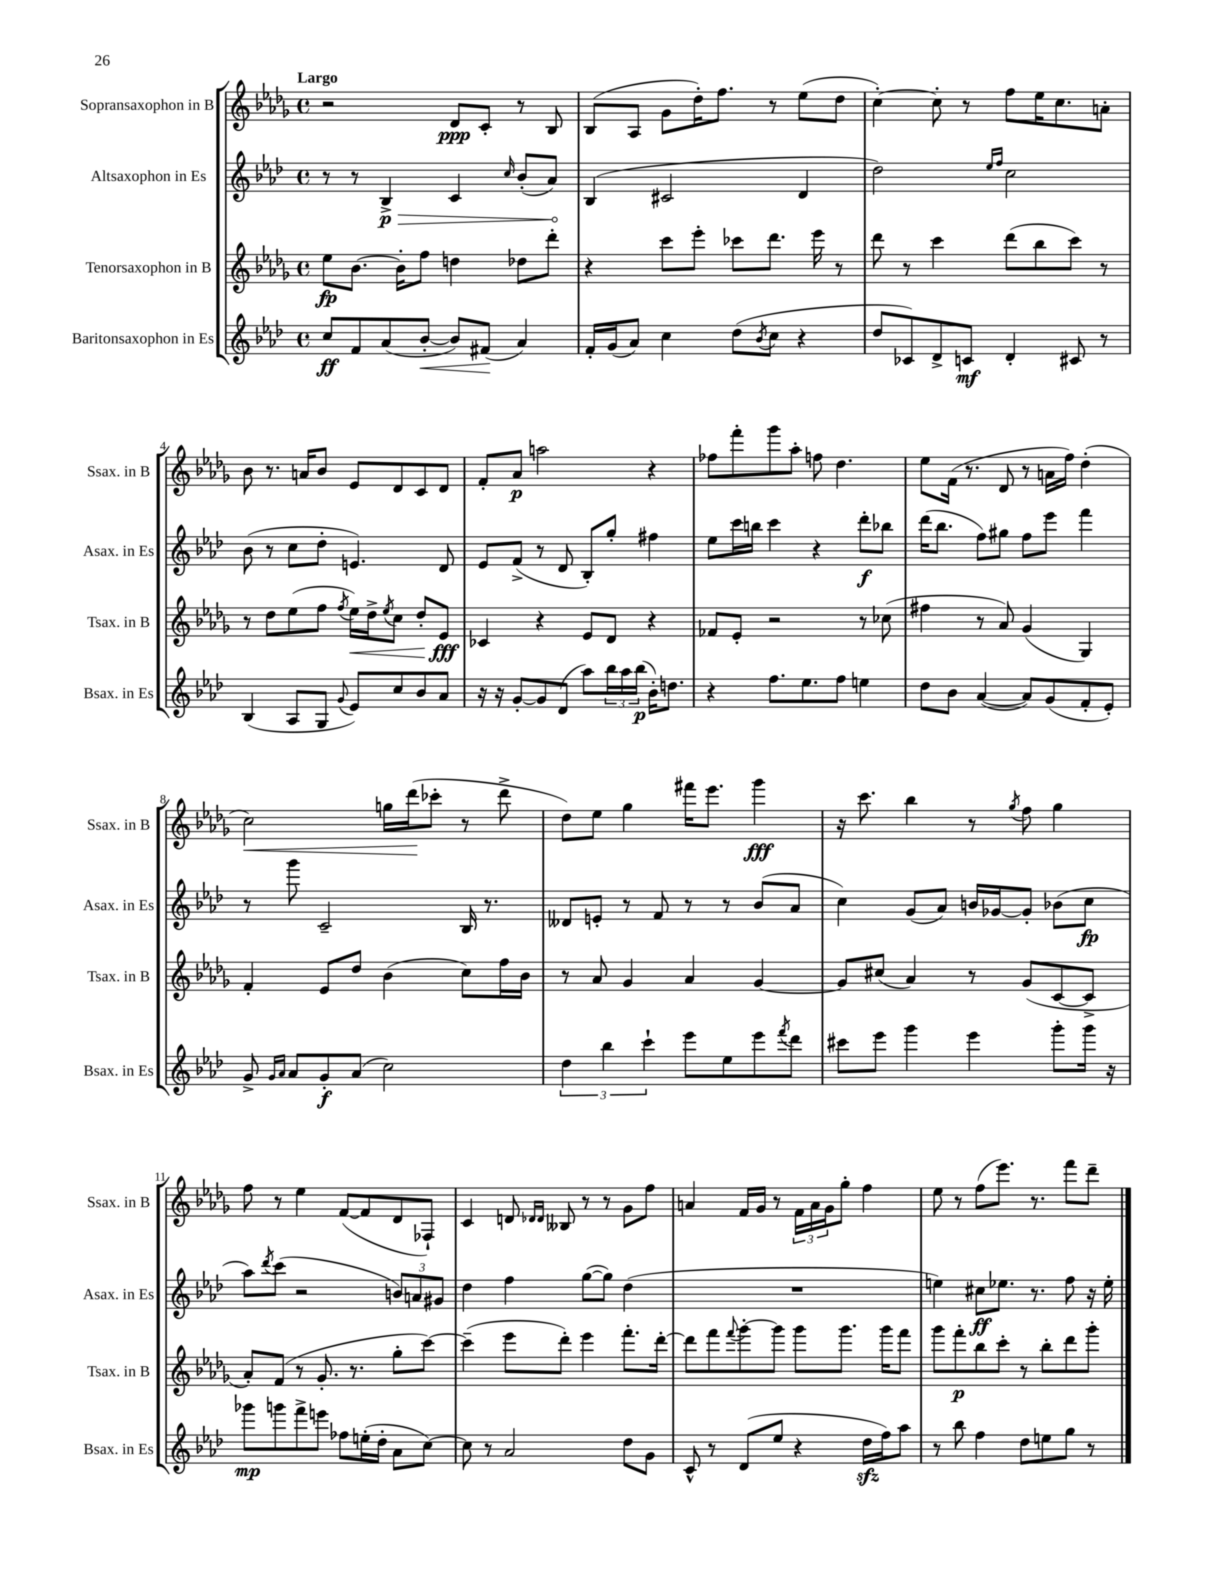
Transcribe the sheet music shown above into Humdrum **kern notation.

**kern	**kern	**kern	**kern
*staff4	*staff3	*staff2	*staff1
*clefG2	*clefG2	*clefG2	*clefG2
*k[b-e-a-d-]	*k[b-e-a-d-g-]	*k[b-e-a-d-]	*k[b-e-a-d-g-]
*M4/4	*M4/4	*M4/4	*M4/4
*met(c)	*met(c)	*met(c)	*met(c)
8cc/L	8ee-\L	8r	2r
8f/	[8.b-\J	8r	.
(8a-/	.	4B-^/	.
.	16b-'\]LK	.	.
[8b-'/J	8ff\J	.	.
8b-/]L)	4dd\	4c/	8d-/L
(8f#/J	.	.	8c'/J
.	.	16qqcc/	.
4a-/)	8dd-\L	(8b-'/L	8r
.	8ddd-'\J	8a-/J)	8B-/
=	=	=	=
16f'/LL	4r	(4B-/	(8B-/L
(16g/J	.	.	.
8a-/J)	.	.	8A-/J
4cc\	8ccc\L	2c#/	8g-\L
.	8eee-'\J	.	16dd-'\K)
.	.	.	8.ff\J
(8dd-\L	8ccc-\L	.	.
8qb-/	.	.	.
8cc\J	8.ddd-\J	.	8r
4r	.	4d-/	(8ee-\L
.	16eee-\	.	.
.	8r	.	8dd-\J
=	=	=	=
8dd-/L	8ddd-\	2dd-\)	[4cc'\)
8c-/)	8r	.	.
8d-^/	4ccc\	.	8cc'\]
8c/J	.	.	8r
.	.	16qqee-/LL	.
.	.	16qqff/JJ	.
4d-'/	(8ddd-\L	2cc\	8ff\L
.	8bb-\	.	16ee-\K
.	.	.	8.cc\
8c#/	8ccc\J)	.	.
8r	8r	.	8a'\J
=	=	=	=
(4B-/	8r	(8b-\	8b-\
.	8dd-\L	8r	8.r
8A-/L	(8ee-\	8cc\L	.
.	.	.	16a/LK
8G/J	8ff\J	8dd-'\J	8b-/J
8qqg/	8qff/	.	.
8e-/L)	16ee-\LL)	4.e/)	8e-/L
.	16dd-^\J	.	.
.	8qee-/	.	.
8cc/	8cc\J	.	8d-/
8b-/	8dd-'/L	.	8c/
8a-/J	8e-/J	8d-/	8d-/J
=	=	=	=
16r	4c-/	8e-/L	8f'/L
16r	.	.	.
[8g'/L	.	(8f^/J	8a-/J
8g/]	4r	8r	2aa\
(8d-/J	.	8d-/	.
8aa-\L)	8e-/L	8B-'/L)	.
24bb-\L	8d-/J	8gg'/J	.
24aa-\	.	.	.
(24bb-\JJ	.	.	.
16b-'\LK)	4r	4ff#\	4r
8.dd\J	.	.	.
=	=	=	=
4r	8f-/L	8ee-\L	8ff-\L
.	8e-'/J	16ccc\L	8fff'\
.	.	16bb\JJ	.
8.ff\L	2r	4ccc\	8ggg-\
.	.	.	8aa-'\J
8.ee-\	.	.	.
.	.	4r	8ff\
8ff\J	.	.	4.dd-\
4ee\	8r	8ddd-'\L	.
.	(8cc-\	8bb-\J	.
=	=	=	=
8dd-\L	4ff#\	(16ddd-\LK	8ee-\L
.	.	8.bb-\J	.
8b-\J	.	.	(16f\Jk
.	.	.	8.r
([4a-/	8r	8ff\L)	.
.	8a-/)	8gg#\J	8d-/
8a-/]L)	(4g-/	8ff\L	8r
(8g/	.	8eee-\J	16a\LL
.	.	.	16ff\JJ)
8f'/	4G-/)	4fff\	(4dd-'\
8e-'/J)	.	.	.
=	=	=	=
8g^/	4f'/	8r	2cc\)
16qqg/LL	.	.	.
16qqa-/JJ	.	.	.
8a-/L	.	8ggg\	.
8g'/	8e-/L	2c~/	.
(8a-/J	8dd-/J	.	.
2cc\)	(4b-\	.	16gg\LL
.	.	.	(16ddd-\J
.	.	.	8ccc-'\J
.	8cc\L)	16B-/	8r
.	.	8.r	.
.	16ff\L	.	8ddd-^\
.	16b-\JJ	.	.
=	=	=	=
6dd-\	8r	8d--/L	8dd-\L)
.	8a-/	8e'/J	8ee-\J
6bb-\	.	.	.
.	4g-/	8r	4gg-\
6ccc`\	.	.	.
.	.	8f/	.
8eee-\L	4a-/	8r	16fff#\LK
.	.	.	8.eee-\J
8ee-\	.	8r	.
8eee-\	[4g-/	(8b-/L	4ggg-\
8qfff/	.	.	.
8ddd-\J	.	8a-/J	.
=	=	=	=
8ccc#\L	8g-/]L	4cc\)	16r
.	.	.	8.ccc\
8eee-\J	(8cc#/J	.	.
4ggg\	4a-/)	(8g/L	4bb-\
.	.	8a-/J)	.
4eee-\	8r	16b/LL	8r
.	.	[16g-/J	.
.	.	.	8qgg-/
.	(8g-/L	8g-'/]J	8ff\
8ggg'\L	[8c/	(8b-\L	4gg-\
16ggg\Jk	8c^/]J	8cc\J	.
16r	.	.	.
=	=	=	=
8ggg-\L	8a-'/L)	8aa-\L)	8ff\
.	.	8qddd-/	.
8ggg\	(8f/J	(8ccc\J	8r
8fff^\	8r	2r	4ee-\
8eee\J	8.g-'/	.	.
8ff-\L	.	.	([8f/L
.	8.r	.	.
(16ee'\L	.	.	8f/]
16dd-'\JJ	.	.	.
8a-\L	8gg-'\L	12b/L)	8d-/
.	.	12a/	.
[8cc\J)	[8ccc\J)	.	8F-`/J)
.	.	12g#/J	.
=	=	=	=
8cc\]	(4ccc~\]	4dd-\	4c/
8r	.	.	.
2a-/	8eee-\L	4ff\	8d/
.	.	.	16qqd-/LL
.	.	.	16qqd-/JJ
.	8ddd-'\J)	.	8B--/
.	4eee-\	([8gg\L	8r
.	.	8gg\]J)	8r
8dd-\L	8.fff'\L	(4dd-\	8g-\L
8g\J	.	.	8ff\J
.	[16ddd-'\Jk	.	.
=	=	=	=
8c^^/	8ddd-\]L	1r	4a/
8r	8fff\	.	.
.	8qqfff/	.	.
(8d-/L	[8ggg-'\	.	16f/LL
.	.	.	16g-/JJ
8ee-/J	8ggg-\]J	.	8r
4r	8ggg-\L	.	24f\LL
.	.	.	24a\
.	.	.	24g-\J
.	8.ggg-\J	.	8gg-'\J
16dd-\LL	.	.	4ff\
16ff\J)	16ggg-\LK	.	.
8aa-\J	8fff\J	.	.
=	=	=	=
8r	8ggg-\L	4ee\)	8ee-\
8bb-\	8fff'\	.	8r
4ff\	8bb-\	8cc#\L	(8ff\L
.	8ccc'\J	8.ee-\J	8.eee-\J)
8dd-\L	8r	.	.
.	.	8.r	8.r
8ee\	8bb-'\L	.	.
8gg\J	8ddd-\	8ff\	8fff\L
8r	8ggg-'\J	16r	8ddd-~\J
.	.	16ee-'\	.
==	==	==	==
*-	*-	*-	*-
